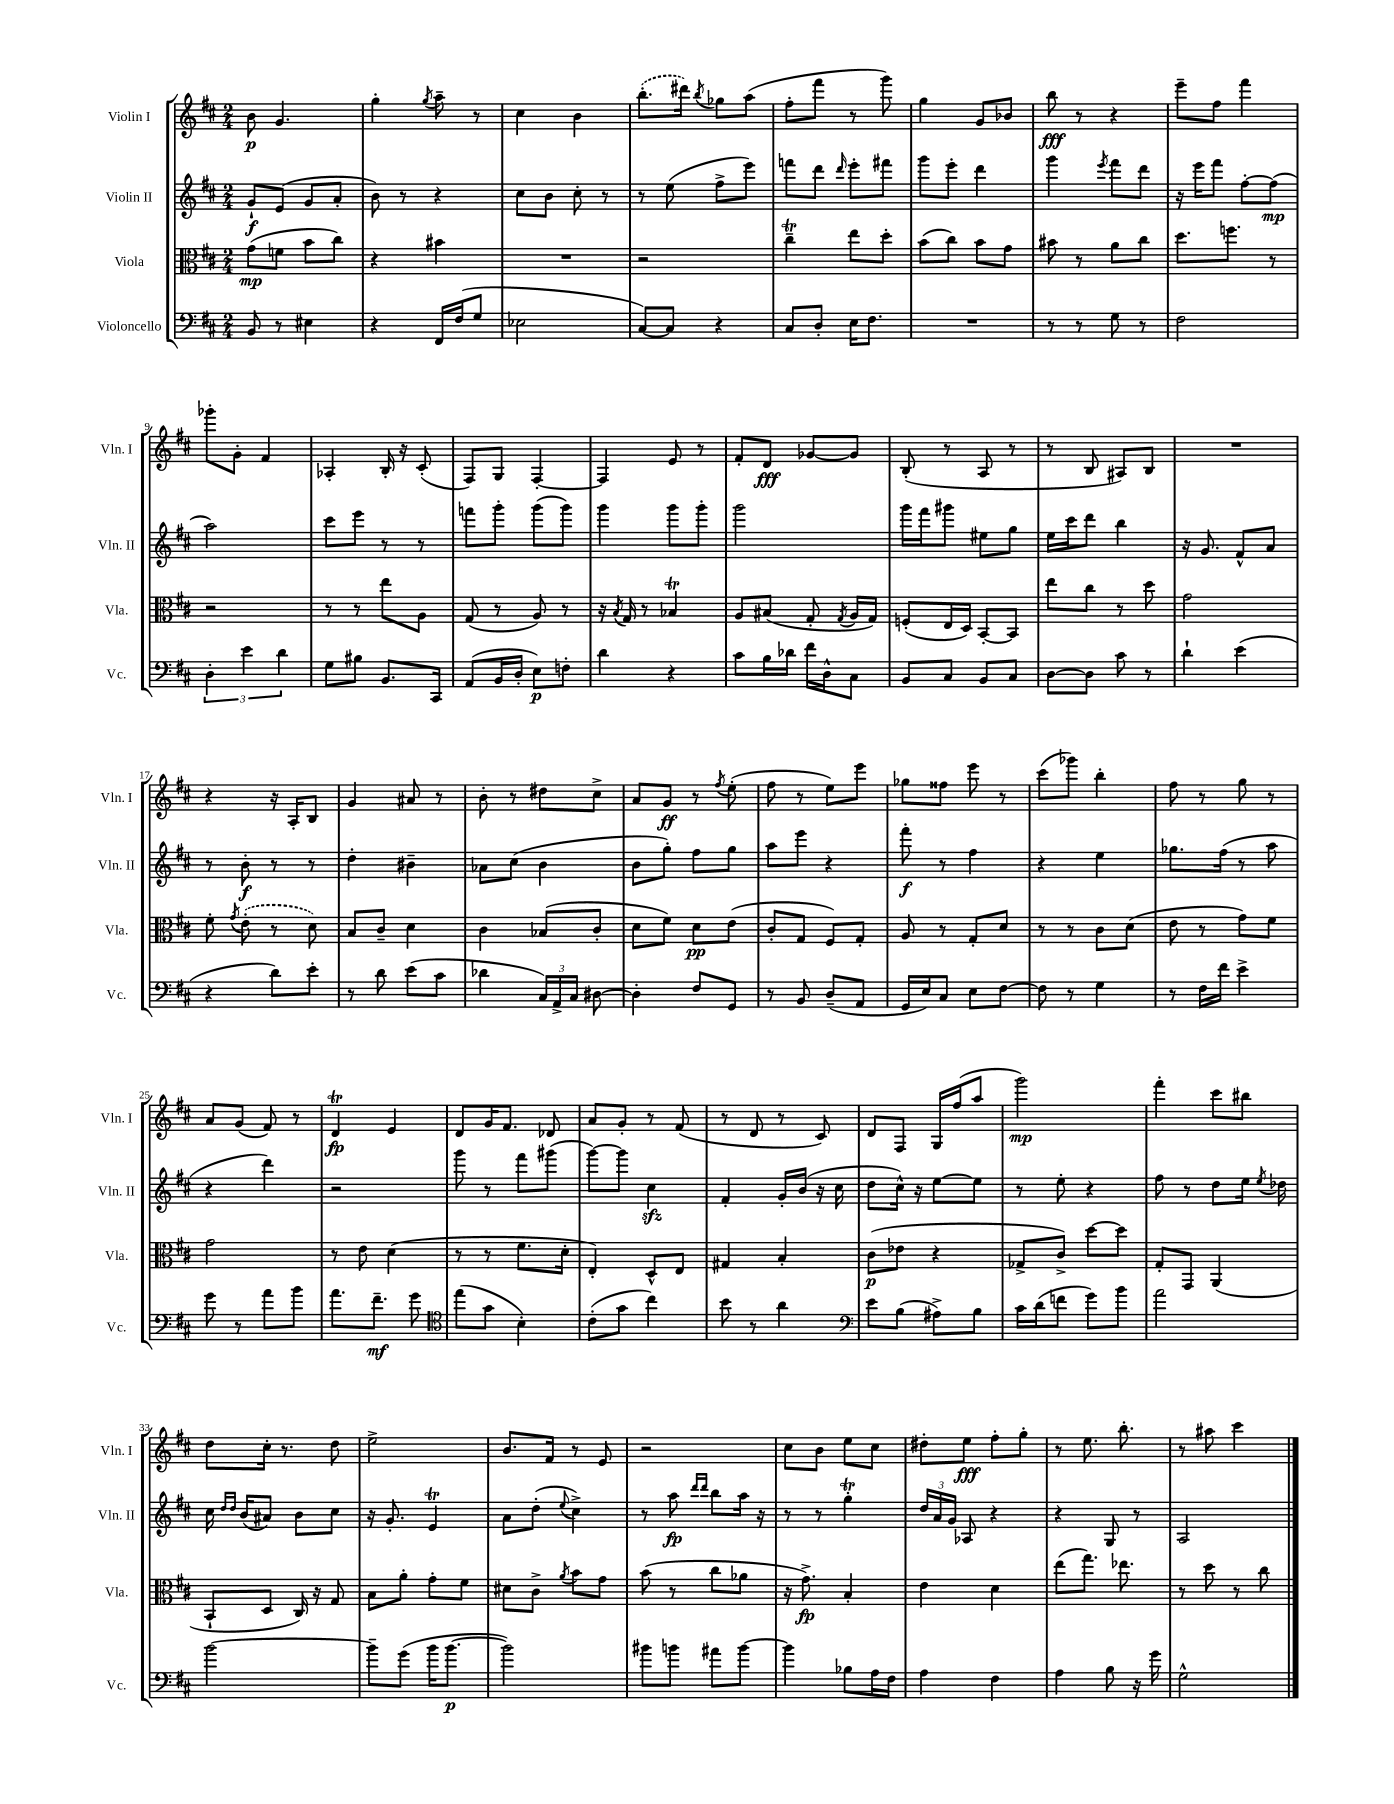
<<
\new StaffGroup <<
\new Staff = "s0" \with { instrumentName = "Violin I" shortInstrumentName = "Vln. I" } {
    \clef treble \key d \major \numericTimeSignature \time 2/4
    \autoBeamOff b'8\p g'4. |
    g''4-. \acciaccatura { g''8 } a''8-- r8 |
    cis''4 b'4 |
    \once \slurDashed b''8.[-.( dis'''16]) \acciaccatura { b''8 } ges''8[ a''8]( |
    fis''8[-. fis'''8] r8 g'''8) |
    g''4 g'8[ bes'8] |
    b''8\fff r8 r4 |
    e'''8[-- fis''8] fis'''4 |
    ges'''8[-. g'8]-. fis'4 |
    aes4-. b16-. r16 cis'8-.( |
    fis8[) g8] fis4~-. |
    fis4 e'8 r8 |
    fis'8[-. d'8]\fff ges'8[~ ges'8] |
    b8-.( r8 a8 r8 |
    r8 b8 ais8[) b8] |
    R2 |
    r4 r16 a16[-. b8] |
    g'4 ais'8 r8 |
    b'8-. r8 dis''8[ cis''8]-> |
    a'8[ g'8]\ff r8 \acciaccatura { fis''8 } e''8-.( |
    fis''8 r8 e''8[) e'''8] |
    ges''8[ fisis''8] e'''8 r8 |
    cis'''8[( ges'''8]) b''4-. |
    fis''8 r8 g''8 r8 |
    a'8[ g'8]( fis'8) r8 |
    d'4\trill\fp e'4 |
    d'8[ g'16 fis'8.] des'8 |
    a'8[ g'8]-. r8 fis'8( |
    r8 d'8 r8 cis'8) |
    d'8[ fis8] g16[ fis''16( a''8] |
    g'''2\mp) |
    fis'''4-. cis'''8[ bis''8] |
    d''8[ cis''16]-. r8. d''8 |
    e''2-> |
    b'8.[ fis'16] r8 e'8 |
    r2 |
    cis''8[ b'8] e''8[ cis''8] |
    dis''8[-. e''8]\fff fis''8[-. g''8]-. |
    r8 e''8. b''8.-. |
    r8 ais''8 cis'''4 \bar "|." |
}
\new Staff = "s1" \with { instrumentName = "Violin II" shortInstrumentName = "Vln. II" } {
    \clef treble \key d \major \numericTimeSignature \time 2/4
    \autoBeamOff g'8[-!\f e'8]( g'8[ a'8]-. |
    b'8) r8 r4 |
    cis''8[ b'8] cis''8-. r8 |
    r8 e''8( fis''8[-> e'''8]) |
    f'''8[ d'''8] \grace { d'''16 } e'''8[-. fis'''8] |
    g'''8[ e'''8]-. d'''4 |
    g'''4 \acciaccatura { e'''8 } fis'''8[ d'''8] |
    r16 e'''16[ fis'''8] fis''8[~-. fis''8]\mp( |
    a''2) |
    cis'''8[ e'''8] r8 r8 |
    f'''8[ g'''8]-. g'''8[( g'''8]) |
    g'''4 g'''8[ g'''8]-. |
    g'''2 |
    g'''16[ fis'''16 gis'''8] eis''8[ g''8] |
    e''16[ cis'''16 d'''8] b''4 |
    r16 g'8. fis'8[-^ a'8] |
    r8 b'8-.\f r8 r8 |
    d''4-. bis'4-- |
    aes'8[ cis''8]( b'4 |
    b'8[ g''8]-.) fis''8[ g''8] |
    a''8[ e'''8] r4 |
    fis'''8-.\f r8 fis''4 |
    r4 e''4 |
    ges''8.[ fis''16]( r8 a''8 |
    r4 d'''4) |
    r2 |
    g'''8 r8 fis'''8[ gis'''8]( |
    g'''8[~) g'''8] cis''4\sfz |
    fis'4-. g'16[-. b'16]( r16 cis''16 |
    d''8[ cis''16]-^) r16 e''8[~ e''8] |
    r8 e''8-. r4 |
    fis''8 r8 d''8[ e''16] \acciaccatura { e''8 } des''16 |
    cis''16 \grace { d''16[ d''16] } b'16[( ais'8]) b'8[ cis''8] |
    r16 g'8.-. e'4\trill |
    a'8[ d''8]-.( \appoggiatura { e''8 } cis''4->) |
    r8 a''8\fp \grace { d'''16[ d'''16] } b''8[ a''16] r16 |
    r8 r8 g''4-.\trill |
    \tuplet 3/2 { d''16[ a'16 g'16] } aes8 r4 |
    r4 g8 r8 |
    a2 \bar "|." |
}
\new Staff = "s2" \with { instrumentName = "Viola" shortInstrumentName = "Vla." } {
    \clef alto \key d \major \numericTimeSignature \time 2/4
    \autoBeamOff g'8[\mp( f'8] b'8[ cis''8]) |
    r4 bis'4 |
    R2 |
    r2 |
    cis''4--\trill e''8[ d''8]-. |
    b'8[( cis''8]) b'8[ g'8] |
    bis'8 r8 a'8[ cis''8] |
    d''8.[ f''8.] r8 |
    r2 |
    r8 r8 e''8[ a8] |
    g8( r8 a8) r8 |
    r16 \acciaccatura { b8 } g16 r8 bes4\trill |
    a8[ bis8]( g8-. \acciaccatura { g8 } a16[ g16]) |
    f8[-.( e16 d16]) b,8[~-. b,8] |
    e''8[ cis''8] r8 d''8 |
    g'2 |
    fis'8-. \acciaccatura { g'8 } \once \slurDashed e'8-.( r8 d'8) |
    b8[ cis'8]-- d'4 |
    cis'4 bes8[( cis'8]-. |
    d'8[ fis'8]) d'8[\pp e'8]( |
    cis'8[-. g8] fis8[) g8]-. |
    a8 r8 g8[-. d'8] |
    r8 r8 cis'8[ d'8]( |
    e'8 r8 g'8[) fis'8] |
    g'2 |
    r8 e'8 d'4( |
    r8 r8 fis'8.[ d'16]-. |
    e4-.) d8[-^ e8] |
    gis4 b4-. |
    cis'8[\p( ees'8] r4 |
    ges8[-> cis'8]->) d''8[~ d''8] |
    g8[-. g,8] a,4( |
    b,8[-! d8] cis16) r16 g8 |
    b8[ a'8]-. g'8[-. fis'8] |
    dis'8[ cis'8]-> \acciaccatura { a'8 } b'8[ g'8] |
    b'8( r8 cis''8[ aes'8] |
    r16 g'8.->\fp) b4-. |
    e'4 d'4 |
    e''8[( g''8.]) ees''8. |
    r8 d''8 r8 cis''8 \bar "|." |
}
\new Staff = "s3" \with { instrumentName = "Violoncello" shortInstrumentName = "Vc." } {
    \clef bass \key d \major \numericTimeSignature \time 2/4
    \autoBeamOff b,8 r8 eis4 |
    r4 fis,16[ fis16( g8] |
    ees2 |
    cis8[~) cis8] r4 |
    cis8[ d8]-. e16[ fis8.] |
    R2 |
    r8 r8 g8 r8 |
    fis2 |
    \tuplet 3/2 { d4-. e'4 d'4 } |
    g8[ bis8] b,8.[ cis,16] |
    a,8[( b,16 d16]-. e8[\p) f8]-. |
    d'4 r4 |
    cis'8[ b16 des'16] fis'16[ d16-^ cis8] |
    b,8[ cis8] b,8[ cis8] |
    d8[~ d8] cis'8 r8 |
    d'4-! e'4( |
    r4 d'8[) e'8]-. |
    r8 d'8 e'8[( cis'8] |
    des'4 \tuplet 3/2 { cis16[) a,16-> cis16] } dis8~ |
    dis4-. fis8[ g,8] |
    r8 b,8 d8[--( a,8] |
    g,16[ e16) cis8] e8[ fis8]~ |
    fis8 r8 g4 |
    r8 fis16[ fis'16] e'4-> |
    g'8 r8 a'8[ b'8] |
    a'8.[ fis'8.]--\mf g'8 |
    \clef tenor e''8[( g'8] b4-.) |
    cis'8[-.( g'8] cis''4) |
    b'8 r8 a'4 |
    \clef bass e'8[ b8]( ais8[->) b8] |
    cis'16[ d'16( f'8] g'8[) b'8] |
    a'2 |
    b'2~ |
    b'8[-- g'8]( b'16[ b'8.]~\p |
    b'2) |
    bis'8[ b'8] ais'8[ b'8]~ |
    b'4 bes8[ a16 fis16] |
    a4 fis4 |
    a4 b8 r16 g'16 |
    g2-^ \bar "|." |
}
>>
>>
